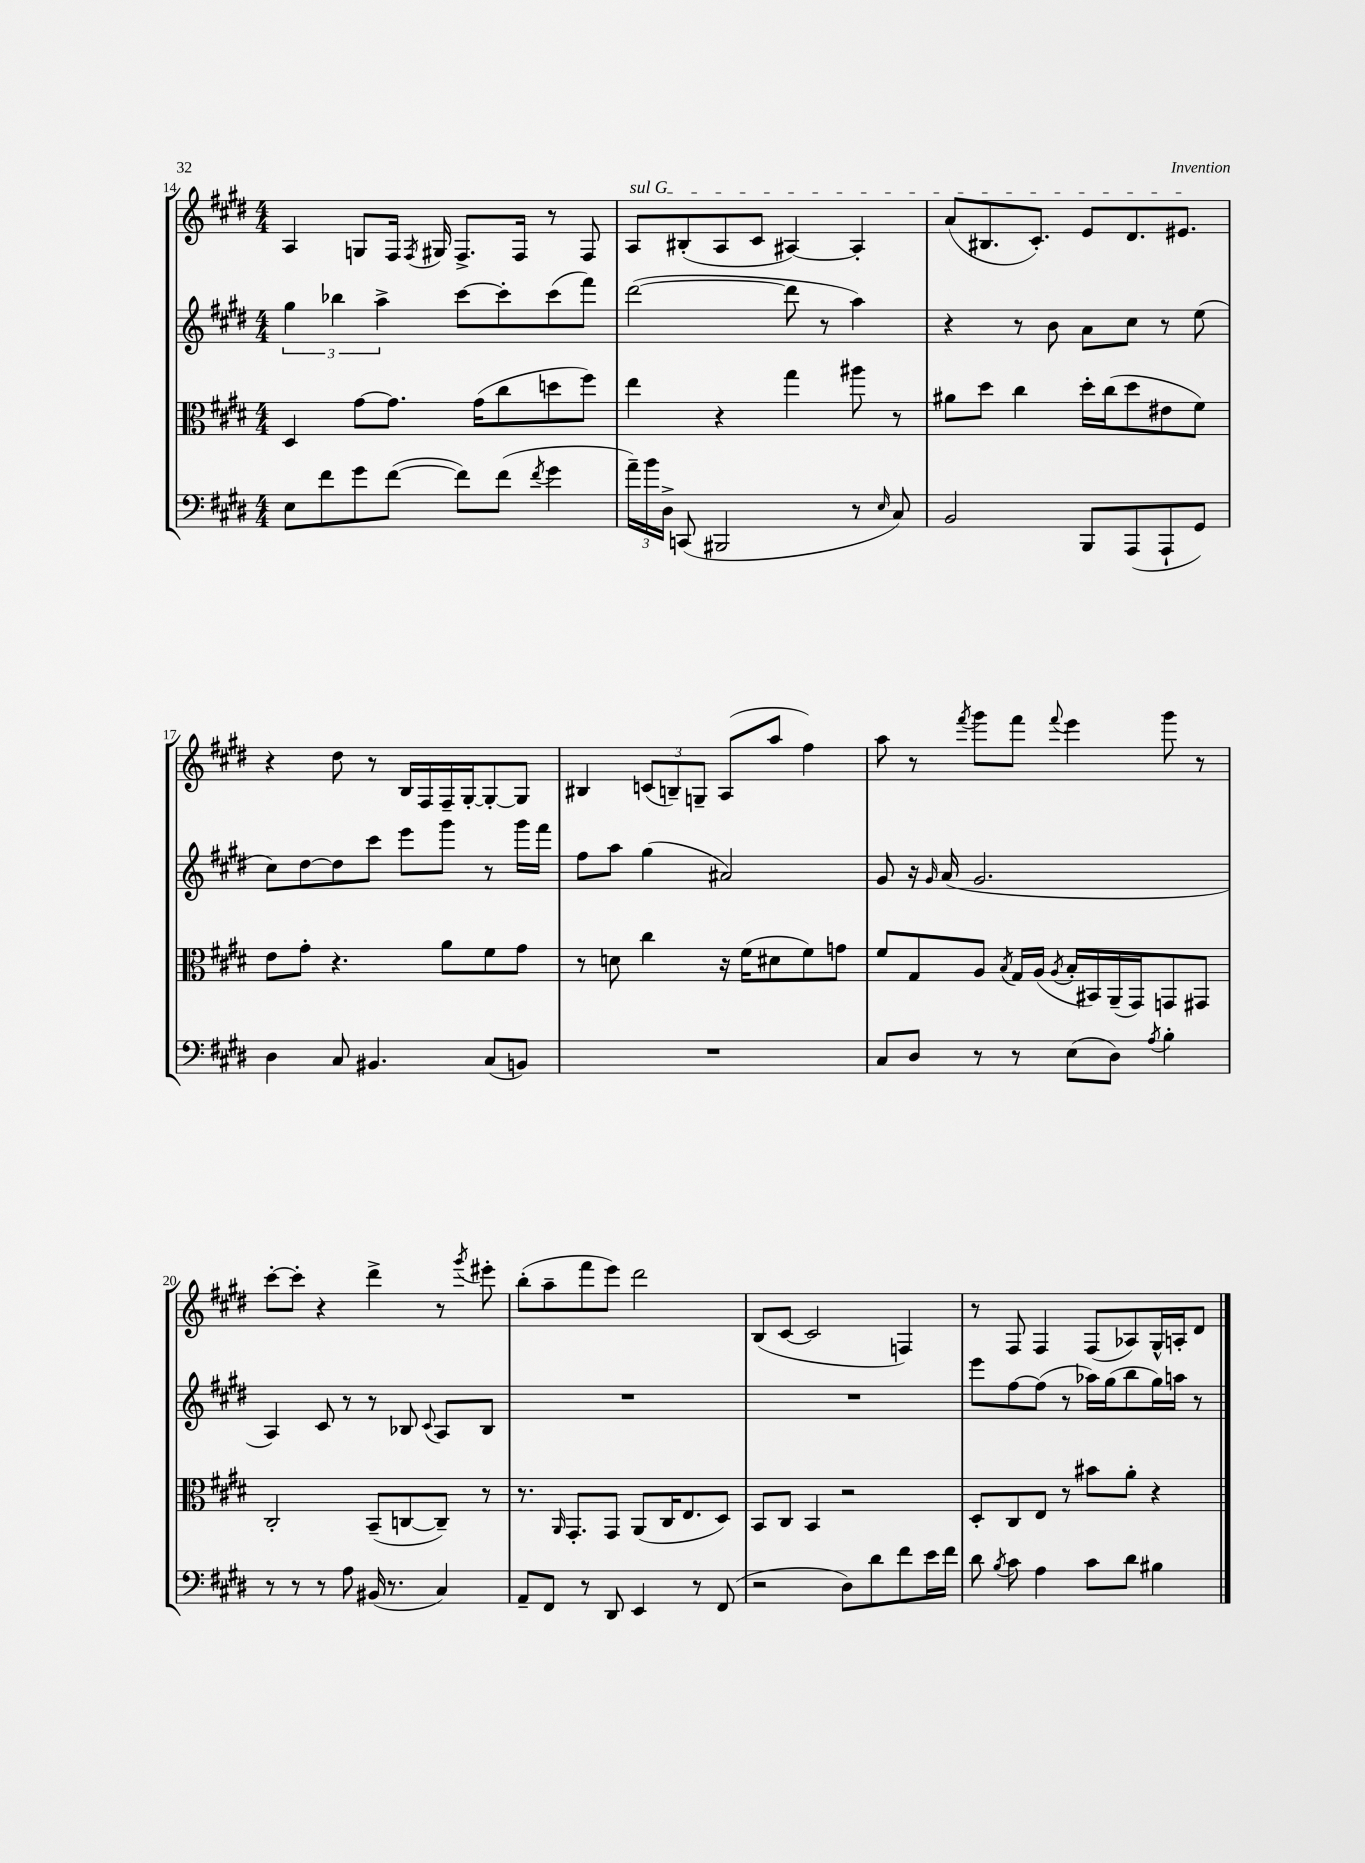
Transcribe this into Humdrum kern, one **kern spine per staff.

**kern	**kern	**kern	**kern
*staff4	*staff3	*staff2	*staff1
*clefF4	*clefC3	*clefG2	*clefG2
*k[f#c#g#d#]	*k[f#c#g#d#]	*k[f#c#g#d#]	*k[f#c#g#d#]
*M4/4	*M4/4	*M4/4	*M4/4
8E	4D#	6gg#	4A
8f#	.	.	.
.	.	6bb-	.
8g#	[8g#	.	8G
.	.	6aa^	.
([8f#	8.g#]	.	16F#
.	.	.	8qF#
.	.	.	16G#
8f#])	.	[8ccc#	8.F#^
.	(16g#	.	.
(8f#	8cc#	8ccc#']	.
.	.	.	16F#
8qf#	.	.	.
4g#	8dd	(8ccc#	8r
.	8ff#)	8fff#)	8F#
=	=	=	=
24a~)	4ee	([2ddd#	8A
24b	.	.	.
24D#^	.	.	.
(8CC	.	.	(8B#'
2BBB#	4r	.	8A
.	.	.	8c#
.	4gg#	8ddd#]	[4A#)
.	.	8r	.
8r	8aa#	4aa)	4A#']
16qqE	.	.	.
8C#)	8r	.	.
=	=	=	=
2BB	8a#	4r	(8a
.	8dd#	.	8.B#
.	4cc#	8r	.
.	.	.	8.c#')
.	.	8b	.
8BBB	16dd#'	8a	8e
.	(16cc#	.	.
(8AAA	8dd#	8cc#	8.d#
8AAA`	8e#	8r	.
.	.	.	8.e#
8GG#)	8f#)	(8ee	.
=	=	=	=
4D#	8e	8cc#)	4r
.	8g#'	[8dd#	.
8C#	4.r	8dd#]	8dd#
4.BB#	.	8ccc#	8r
.	.	8eee	16B
.	.	.	16F#
.	8a	8ggg#	16F#~
.	.	.	[16G#'
(8C#	8f#	8r	8G#'_
8BB)	8g#	16ggg#	8G#]
.	.	16fff#	.
=	=	=	=
1r	8r	8ff#	4B#
.	8d	8aa	.
.	4cc#	(4gg#	(12c
.	.	.	12B~)
.	.	.	12G~
.	16r	2a#)	(8A
.	(16f#	.	.
.	8d#	.	8aa
.	8f#)	.	4ff#)
.	8g	.	.
=	=	=	=
8C#	8f#	8g#	8aa
8D#	8G#	16r	8r
.	.	16qqg#	.
.	.	(16a	.
.	.	.	8qfff#
8r	8A	2.g#	8ggg#
.	8qB	.	.
8r	16G#	.	8fff#
.	(16A	.	.
.	8qA	.	8qqfff#
(8E	16B'	.	4eee
.	16BB#)	.	.
8D#)	(16AA~	.	.
.	16GG#)	.	.
8qA	.	.	.
4B'	8GG	.	8ggg#
.	8GG#	.	8r
=	=	=	=
8r	2C#'	4A)	[8ccc#'
8r	.	.	8ccc#']
8r	.	8c#	4r
8A	.	8r	.
(16BB#	(8BB~	8r	4ddd#^
8.r	.	.	.
.	[8C	8B-	.
.	.	8qqc#	.
4C#)	8C~])	8A	8r
.	.	.	8qggg#
.	8r	8B-	8eee#'
=	=	=	=
8AA~	8.r	1r	(8bb'
8FF#	.	.	8aa~
.	16qqAA	.	.
.	8.GG#'	.	.
8r	.	.	8fff#
8DD#	8GG#	.	8eee)
4EE	(8AA	.	2ddd#
.	16C#	.	.
.	8.E	.	.
8r	.	.	.
(8FF#	8D#)	.	.
=	=	=	=
2r	8BB	1r	(8B
.	8C#	.	[8c#
.	4BB	.	2c#]
8D#)	2r	.	.
8d#	.	.	.
8f#	.	.	4F)
16e	.	.	.
16f#	.	.	.
=	=	=	=
8d#	8D#'	8eee	8r
8qB	.	.	.
8c#	8C#	[8ff#	8F#
4A	8E	(8ff#]	4F#
.	8r	8r	.
8c#	8b#	16aa-)	(8F#
.	.	(16gg#	.
8d#	8a'	8bb	8A-)
4B#	4r	16gg#)	16G#^^
.	.	16aa	16A'
.	.	8r	8d#
==	==	==	==
*-	*-	*-	*-
